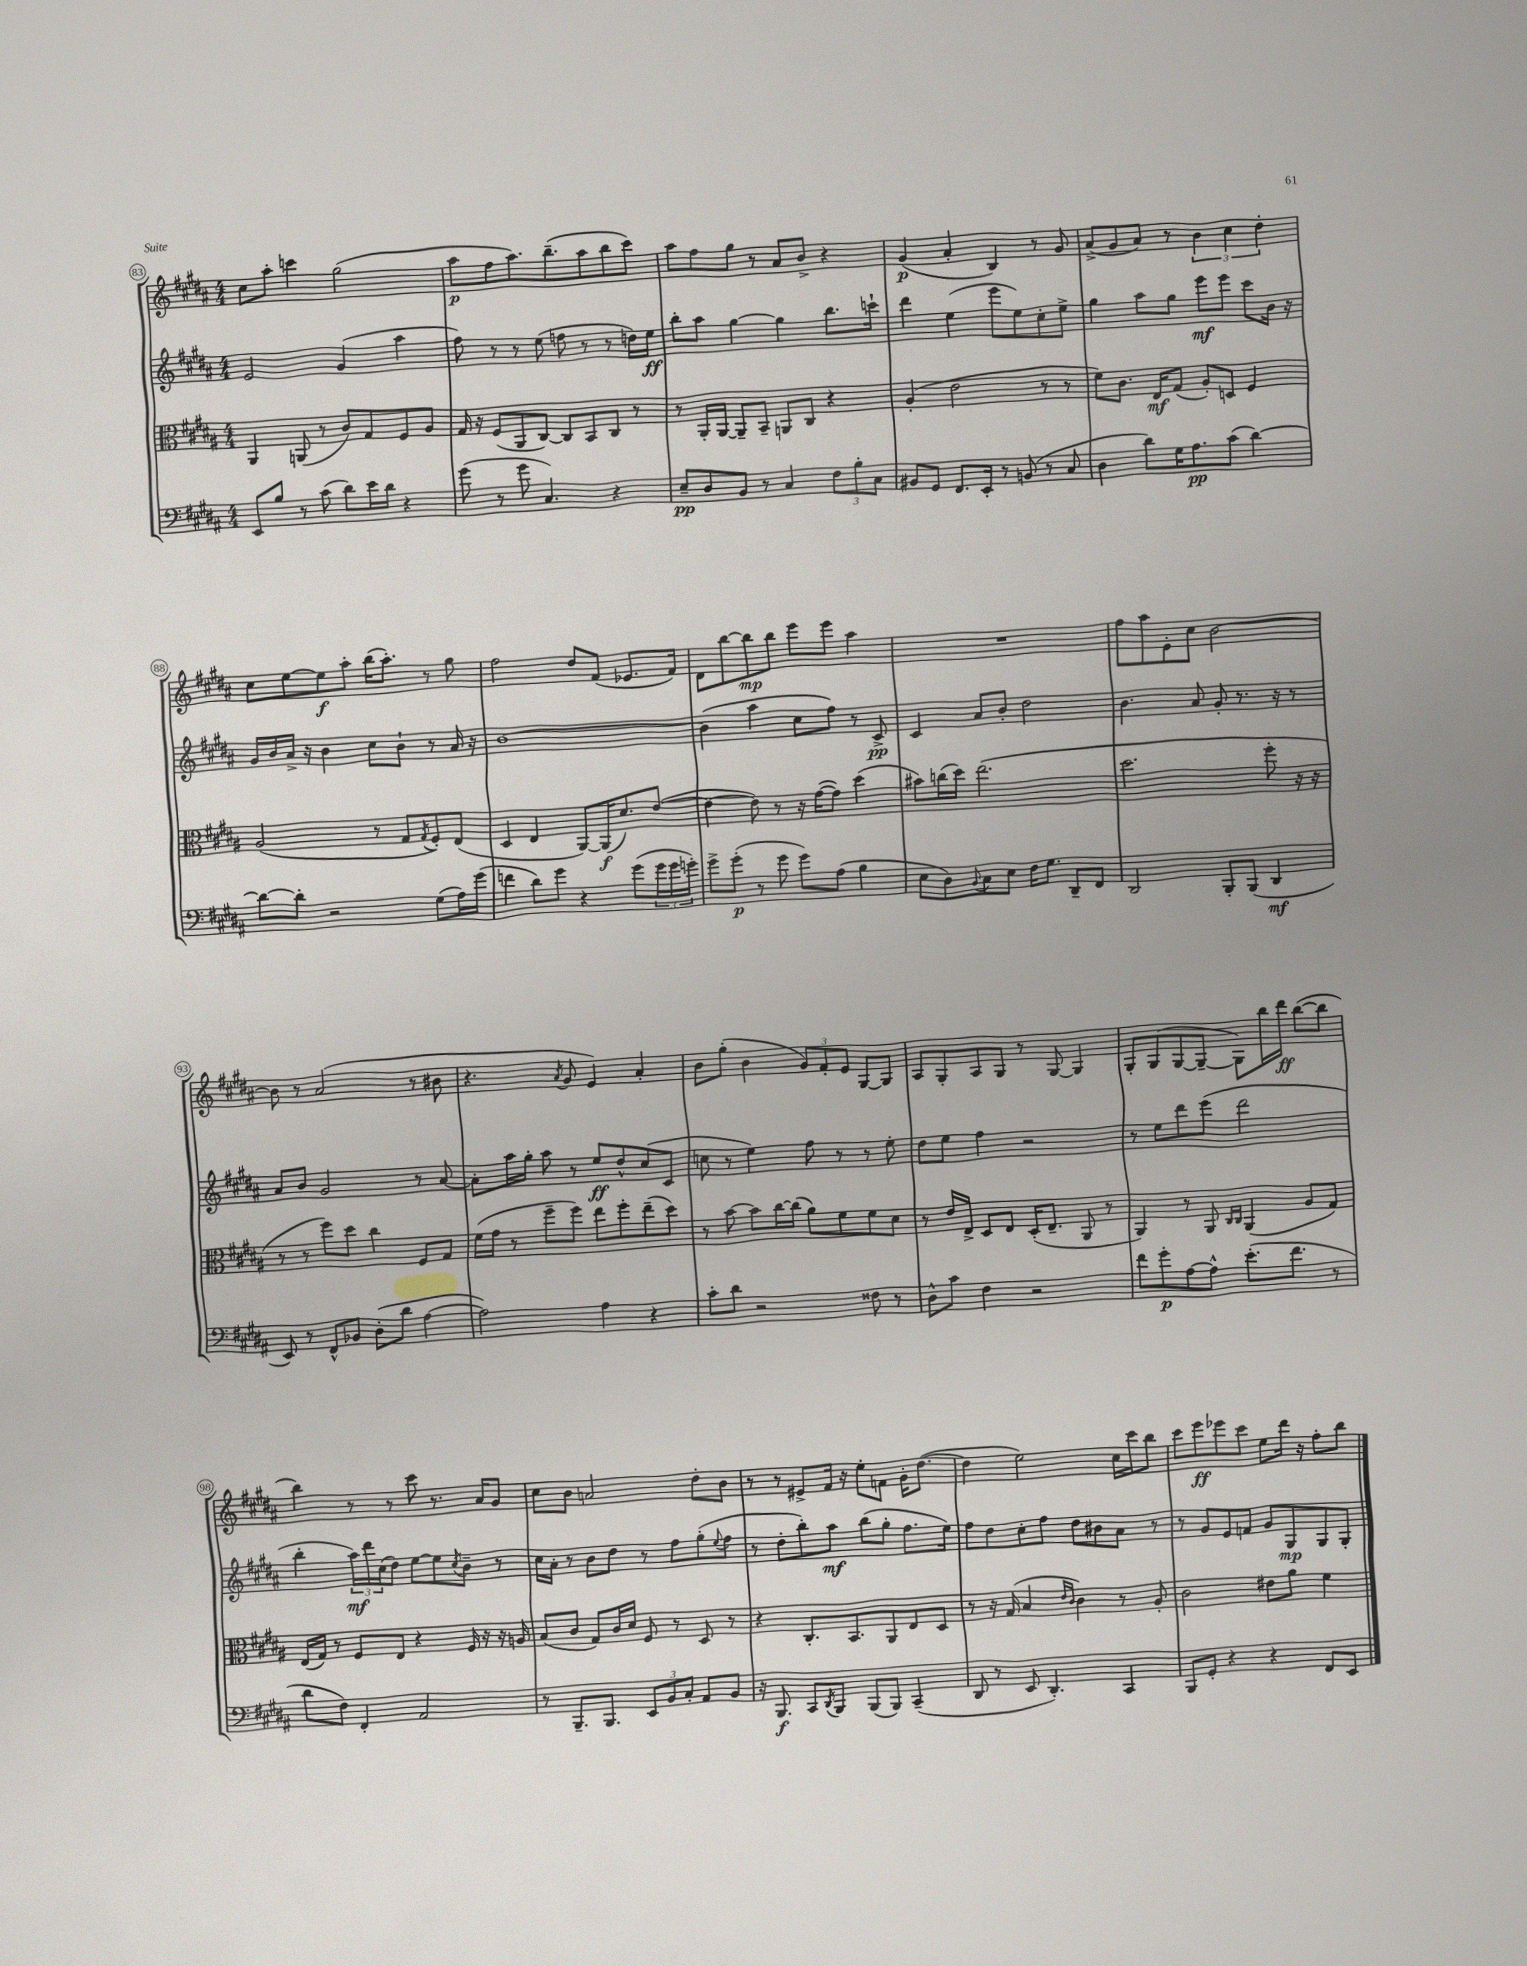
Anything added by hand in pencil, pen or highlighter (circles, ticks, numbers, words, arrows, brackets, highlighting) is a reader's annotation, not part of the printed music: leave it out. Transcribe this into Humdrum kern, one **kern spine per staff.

**kern	**kern	**kern	**kern
*staff4	*staff3	*staff2	*staff1
*clefF4	*clefC3	*clefG2	*clefG2
*k[f#c#g#d#a#]	*k[f#c#g#d#a#]	*k[f#c#g#d#a#]	*k[f#c#g#d#a#]
*M4/4	*M4/4	*M4/4	*M4/4
8EE	4AA#	2e	8cc#
8B	.	.	8aa#'
8r	(8AA	.	4ccc
(8c#	8r	.	.
8d#)	8c#)	(4g#	(2gg#
16e	8G#	.	.
16d#	.	.	.
4r	8F#	4aa#	.
.	8A#	.	.
=	=	=	=
(8g#	16G#	8ff#)	8aa#
.	16r	.	.
8r	(8F#	8r	8ff#
8g#	8AA#	8r	8.aa#)
4.C#)	[8C#)	(8ee	.
.	.	.	(8.bb~
.	8C#]	8ff	.
.	8BB	8r	8aa#
4r	8C#	8r	8bb
.	8r	16dd)	8ccc#)
.	.	16ee	.
=	=	=	=
8E~	8r	8bb'	8aa#
8D#	16AA#'	8aa#	8ff#
.	[16AA#	.	.
8BB	8AA#~]	[4gg#	8gg#
8r	8BB~	.	8r
4C#	8AA	4gg#]	8a#
.	8C#	.	8b^
12F#	4r	8.bb	4r
12B'	.	.	.
12C#	.	.	.
.	.	16ccc`	.
=	=	=	=
8BB#	(4A#'	4ddd#	(4g#
8GG#	.	.	.
8.FF#	2e	(4ee	4a#'
16EE'	.	.	.
8r	.	8eee	4B)
(8BB	.	8ee)	.
8r	8r	8cc#'	8r
8C#	8r	8ee^	8g#
=	=	=	=
4D#	8f#)	4gg#	(8a#^
.	8.c#	.	8g#
8d#)	.	8aa#	8a#)
.	16E	.	.
16G#	(8G#	8gg#	8r
8.A#	.	.	.
.	8A#')	8eee	6b
(8c#	8D	8eee	.
.	.	.	6cc#
[4d#)	4F#	8ccc#	.
.	.	.	6dd#'
.	.	16b	.
.	.	16r	.
=	=	=	=
8d#_	(2A#	16g#	8cc#
.	.	16b	.
8d#']	.	16a#^	[8ee
.	.	16r	.
2r	.	4b	8ee]
.	.	.	8aa#'
.	8r	8cc#	(16bb
.	.	.	8.aa#')
.	8G#	8b`	.
.	8qG#	.	.
(8G#	8F#')	8r	8r
16A#)	(8E	16a#	8gg#
(16g#	.	16r	.
=	=	=	=
4f	4D#	[1b	2ff#
8d#)	4E	.	.
8g#	.	.	.
4r	[8AA#)	.	8dd#
.	(16AA#]	.	(8f#
.	8.d#)	.	.
(8g#	.	.	8.e-
24g#	([8e	.	.
24g#	.	.	.
.	.	.	16f#)
24g')	.	.	.
=	=	=	=
8g#^	4e_	(4b]	8d#
(8g#'	.	.	[8bb
8r	8e])	4aa#	8bb]
8g#	8r	.	8bb
8g#)	16r	8cc#	8eee
.	([16g#	.	.
(8A#	8g#])	8ff#)	8eee
4B	(4dd#	8r	4aa#
.	.	8c#^	.
=	=	=	=
8E	8b#)	4c#	1r
8D#)	(16cc	.	.
.	16dd#)	.	.
8qqBB	.	.	.
8C#	(2.ee	8a#	.
8E	.	8b'	.
16F#	.	2dd#	.
8.G#	.	.	.
8DD#~	.	.	.
8FF#	.	.	.
=	=	=	=
2DD#	2.dd#	4.b	8ff#
.	.	.	8aa#
.	.	.	8e'
.	.	8a#	8cc#
8BBB'	.	8g#'	[2b
(8BBB	.	8.r	.
4DD#	8ff#'	.	.
.	.	16r	.
.	16r	8r	.
.	16r	.	.
=	=	=	=
8EE)	8r	8a#	8b]
8r	8r	8b	8r
8FF#^^	8ff#)	2g#	(2a#
8BB-	8dd#	.	.
(8D#'	4cc#	.	.
8d#	.	.	.
[4A#	8F#	8r	8r
.	8G#	[8a#	8b#
=	=	=	=
2A#])	(16f#	8a#']	4.r
.	16g#	.	.
.	8r	16aa#	.
.	.	16gg#'	.
.	8ff#~	8aa#	.
.	.	.	8qa#
.	8ff#)	8r	8g#
4A#	8ee	8ee	4e)
.	8ff#'	8dd#^^	.
4r	(8ee~	(8cc#	4a#'
.	8dd#)	8c#	.
=	=	=	=
8c#'	8r	8cc	8b
8d#	[8b	8r	(8gg#'
2r	8b]	4ee)	4b
.	[16cc#	.	.
.	(16cc#]	.	.
.	8a#)	8ff#	12g#)
.	.	.	12f#'
.	8f#	8r	.
.	.	.	12e
8F##	8f#	8r	[8G#
8r	8d#	8ee'	8G#]
=	=	=	=
8D#^^	8r	8dd#	8A#
8c#	16e	8ee	8G#'
.	16E^	.	.
4F#	8D#	4ff#	8A#
.	8E	.	8G#
2r	(16D#'	2r	8r
.	8.E~	.	.
.	.	.	[8G#
.	8AA#	.	4G#]
.	8r	.	.
=	=	=	=
8f#	4AA#)	8r	8G#'
8g#'	.	8ee	(8G#
[8A#	8r	8ddd#	[8G#
8A#^^]	8AA#	(8eee	8G#~_
.	16qqC#	.	.
.	16qqC#	.	.
(8.e'	(4AA#	2ddd#	8G#])
.	.	.	16bb
8.f#	.	.	16ddd#
.	8A#	.	([8bb
8r	8G#)	.	8bb]
=	=	=	=
8d#	(16E	4bb'	4bb)
.	16G#)	.	.
8F#)	8r	.	.
4FF#'	8F#	24aa#)	8r
.	.	24ddd#	.
.	.	(24cc#	.
.	8E	8dd#)	8r
2AA#	4r	[8ee	8ccc#
.	.	8ee]	8.r
.	.	8qcc#	.
.	16F#	8b~	.
.	16r	.	16a#
.	16r	8r	8g#
.	16A	.	.
=	=	=	=
8r	(8B	16cc#	8cc#
.	.	16a#'	.
8.BBB~	8c#	8r	8b
.	8G#)	8b	2a
8.BBB	.	.	.
.	16c#	8dd#	.
.	16d#	.	.
12EE	8F#	8r	.
12BB	.	.	.
.	8r	8ff#	.
12C#'	.	.	.
8AA#	8D#	(8gg#'	8dd#'
.	.	8qqee	.
8BB	8r	8ff#	8b
=	=	=	=
16r	4r	8r	8r
8.BBB	.	.	.
.	.	8dd#'	8r
8CC#	8.C#'	8bb')	8e#^
8qDD#	.	.	.
8BBB	.	8aa#	16f#
.	8.BB	.	16r
(8BBB	.	(8bb	8ee'
8BBB)	8AA#	8gg#'	8f
(4CC#~	8E	8.ff#	16g#'
.	.	.	([8.dd#
.	8D#	.	.
.	.	16ee)	.
=	=	=	=
8DD#	8r	8ff#	4dd#]
8r	16r	8dd#	.
.	(16G#	.	.
8EE	4B	8cc#'	2ee)
4.DD#')	.	8ff#	.
.	16qqe	.	.
.	16qqc#	.	.
.	4c#)	8dd#	.
.	.	8b#	.
4CC#	8r	8a#	16cc#
.	.	.	16ccc#
.	8A#'	8r	8bb
=	=	=	=
8BBB	2c#	8r	8ccc#
8GG#'	.	8g#	8eee
4r	.	8e	8eee-
.	.	8f	8ccc#
4r	8e#	8g#	8ee
.	8a#	8G#	16ddd#
.	.	.	16r
8FF#	4f#	8G#	8ff#'
8EE	.	8G#'	8bb
==	==	==	==
*-	*-	*-	*-
